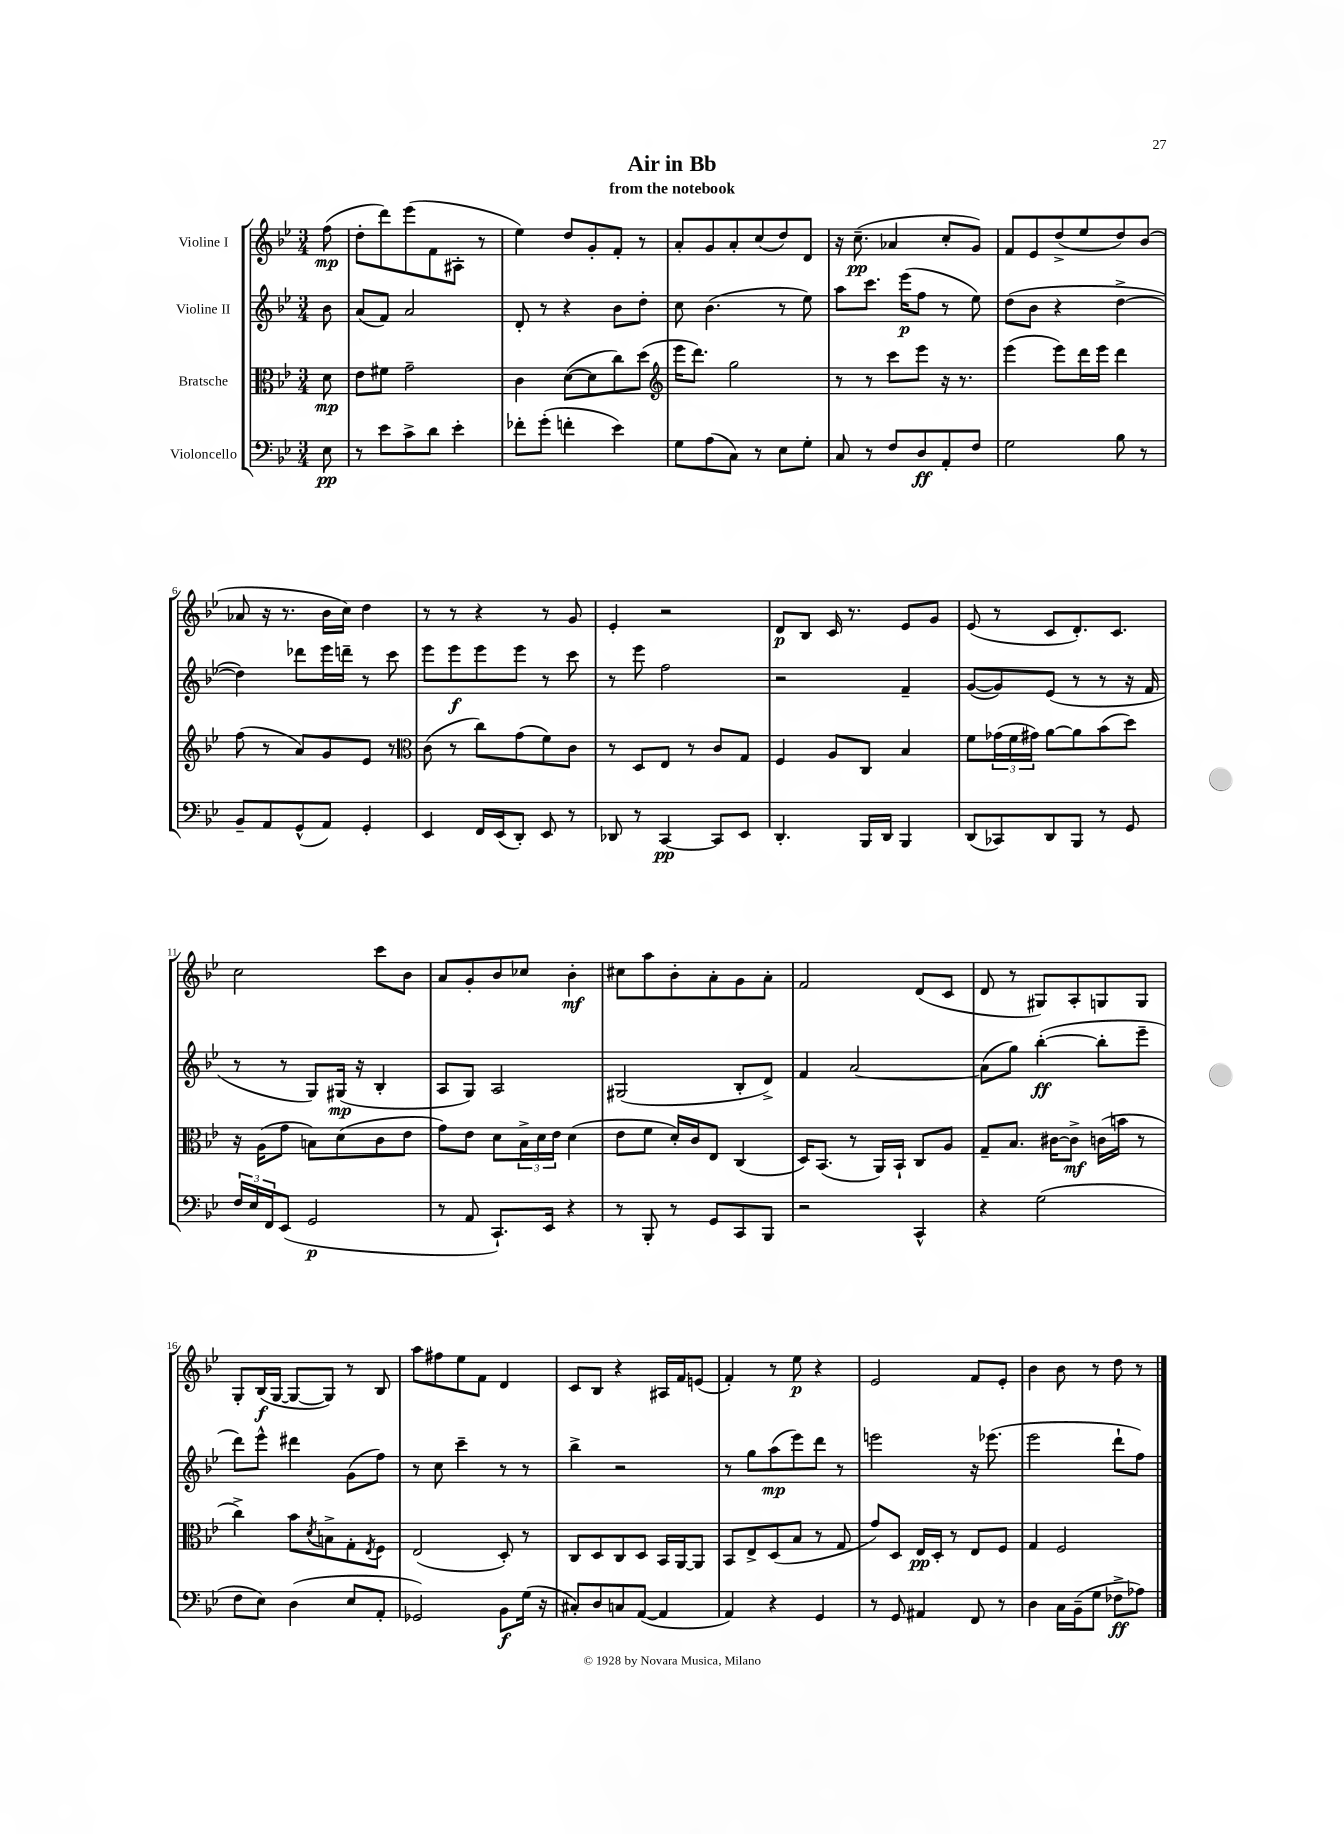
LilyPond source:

\header { title = "Air in Bb" subtitle = "from the notebook" }
<<
\new StaffGroup <<
\new Staff = "s0" \with { instrumentName = "Violine I" } {
    \clef treble \key bes \major \numericTimeSignature \time 3/4 \partial 8
    f''8\mp( |
    d''8-. d'''8) ees'''8( f'8 ais8-. r8 |
    ees''4) d''8 g'8-. f'8-. r8 |
    a'8-. g'8 a'8-. c''8( d''8) d'8 |
    r16 c''8.--\pp( aes'4 c''8-. g'8) |
    f'8 ees'8 d''8->( ees''8 d''8) bes'8( |
    aes'8 r16 r8. bes'16 c''16) d''4 |
    r8 r8 r4 r8 g'8 |
    ees'4-. r2 |
    d'8\p bes8 c'16 r8. ees'8 g'8 |
    ees'8( r8 c'8 d'8.-.) c'8. |
    c''2 c'''8 bes'8 |
    a'8 g'8-. bes'8 ces''8 bes'4-.\mf |
    cis''8 a''8 bes'8-. a'8-. g'8 a'8-. |
    f'2 d'8( c'8 |
    d'8 r8 gis8) a8-. g8 g8 |
    g8-. bes16\f( g16~ g8~ g8) r8 bes8 |
    a''8 fis''8 ees''8 f'8 d'4 |
    c'8 bes8 r4 ais16 f'16 e'8( |
    f'4-.) r8 ees''8\p r4 |
    ees'2 f'8 ees'8-. |
    bes'4 bes'8 r8 d''8 r8 \bar "|." |
}
\new Staff = "s1" \with { instrumentName = "Violine II" } {
    \clef treble \key bes \major \numericTimeSignature \time 3/4 \partial 8
    bes'8 |
    a'8( f'8) a'2 |
    d'8-. r8 r4 bes'8 d''8-. |
    c''8 bes'4.( r8 ees''8) |
    a''8 c'''8. ees'''16\p( f''8 r8 ees''8) |
    d''8( bes'8 r4 d''4~-> |
    d''4) des'''8 ees'''16 d'''16-- r8 c'''8 |
    ees'''8 ees'''8\f ees'''8 ees'''8 r8 c'''8 |
    r8 ees'''8 f''2 |
    r2 f'4-- |
    g'8~( g'8) ees'8( r8 r8 r16 f'16 |
    r8 r8 g8) gis16\mp( r16 bes4-. |
    a8 g8) a2 |
    gis2( bes8-. d'8->) |
    f'4 a'2~ |
    a'8( g''8) bes''4~-.\ff( bes''8-. ees'''8-- |
    d'''8) ees'''8-^ dis'''4 g'8( f''8) |
    r8 c''8 c'''4-- r8 r8 |
    bes''4-> r2 |
    r8 g''8 a''8\mp( ees'''8) d'''8 r8 |
    e'''2 r16 ees'''8.( |
    ees'''2 d'''8-! f''8) \bar "|." |
}
\new Staff = "s2" \with { instrumentName = "Bratsche" } {
    \clef alto \key bes \major \numericTimeSignature \time 3/4 \partial 8
    d'8\mp |
    ees'8 fis'8 g'2-- |
    c'4 d'8~( d'8 c''8) d''8( |
    \clef treble ees'''16 d'''8.) g''2 |
    r8 r8 c'''8 ees'''8 r16 r8. |
    ees'''4( ees'''8) d'''16 ees'''16 d'''4 |
    f''8( r8 a'8) g'8 ees'8 r8 |
    \clef alto c'8( r8 c''8) g'8( f'8) c'8 |
    r8 d8 ees8 r8 c'8 g8 |
    f4 a8 c8 bes4 |
    f'8 \tuplet 3/2 { ges'16( f'16 gis'16) } a'8~ a'8 bes'8( d''8) |
    r16 a16( g'8 b8) d'8( c'8 ees'8 |
    g'8) ees'8 d'8 \tuplet 3/2 { bes16-> d'16 ees'16 } d'4( |
    ees'8 f'8 d'16-.) c'16 ees8 c4( |
    d16) bes,8.( r8 a,16) bes,16-! c8 a8 |
    g8-- bes8. cis'16~ cis'8->\mf c'16( b'16 r8 |
    c''4->) bes'8 \acciaccatura { d'8 } b8-> g8-. \acciaccatura { ees8 } f8 |
    ees2( d8-.) r8 |
    c8 d8 c8 d8 bes,16 a,16~ a,8 |
    bes,8 ees8-> d8( bes8 r8 g8 |
    g'8) d8 ees16\pp d16-. r8 ees8 f8 |
    g4 f2 \bar "|." |
}
\new Staff = "s3" \with { instrumentName = "Violoncello" } {
    \clef bass \key bes \major \numericTimeSignature \time 3/4 \partial 8
    ees8\pp |
    r8 ees'8 c'8-> d'8 ees'4-. |
    fes'8-. g'8-.( f'4-. ees'4) |
    g8 a8( c8) r8 ees8 g8-. |
    c8 r8 f8 d8\ff a,8-. f8 |
    g2 bes8 r8 |
    bes,8-- a,8 g,8-^( a,8) g,4-. |
    ees,4 f,16 ees,16( d,8-.) ees,8 r8 |
    des,8 r8 c,4~\pp c,8 ees,8 |
    d,4.-. bes,,16 d,16 bes,,4 |
    d,8( ces,8) d,8 bes,,8 r8 g,8 |
    \tuplet 3/2 { f16 ees16 f,16 } ees,8( g,2\p |
    r8 a,8 c,8.-!) ees,16 r4 |
    r8 bes,,8-. r8 g,8 c,8 bes,,8 |
    r2 c,4-^ |
    r4 g2( |
    f8 ees8) d4( ees8 a,8-. |
    ges,2) bes,8\f g16( r16 |
    cis8-.) d8 c8 a,8~( a,4 |
    a,4) r4 g,4 |
    r8 g,8 ais,4 f,8 r8 |
    d4 c16 bes,16--( g8 fes8->\ff aes8) \bar "|." |
}
>>
>>
